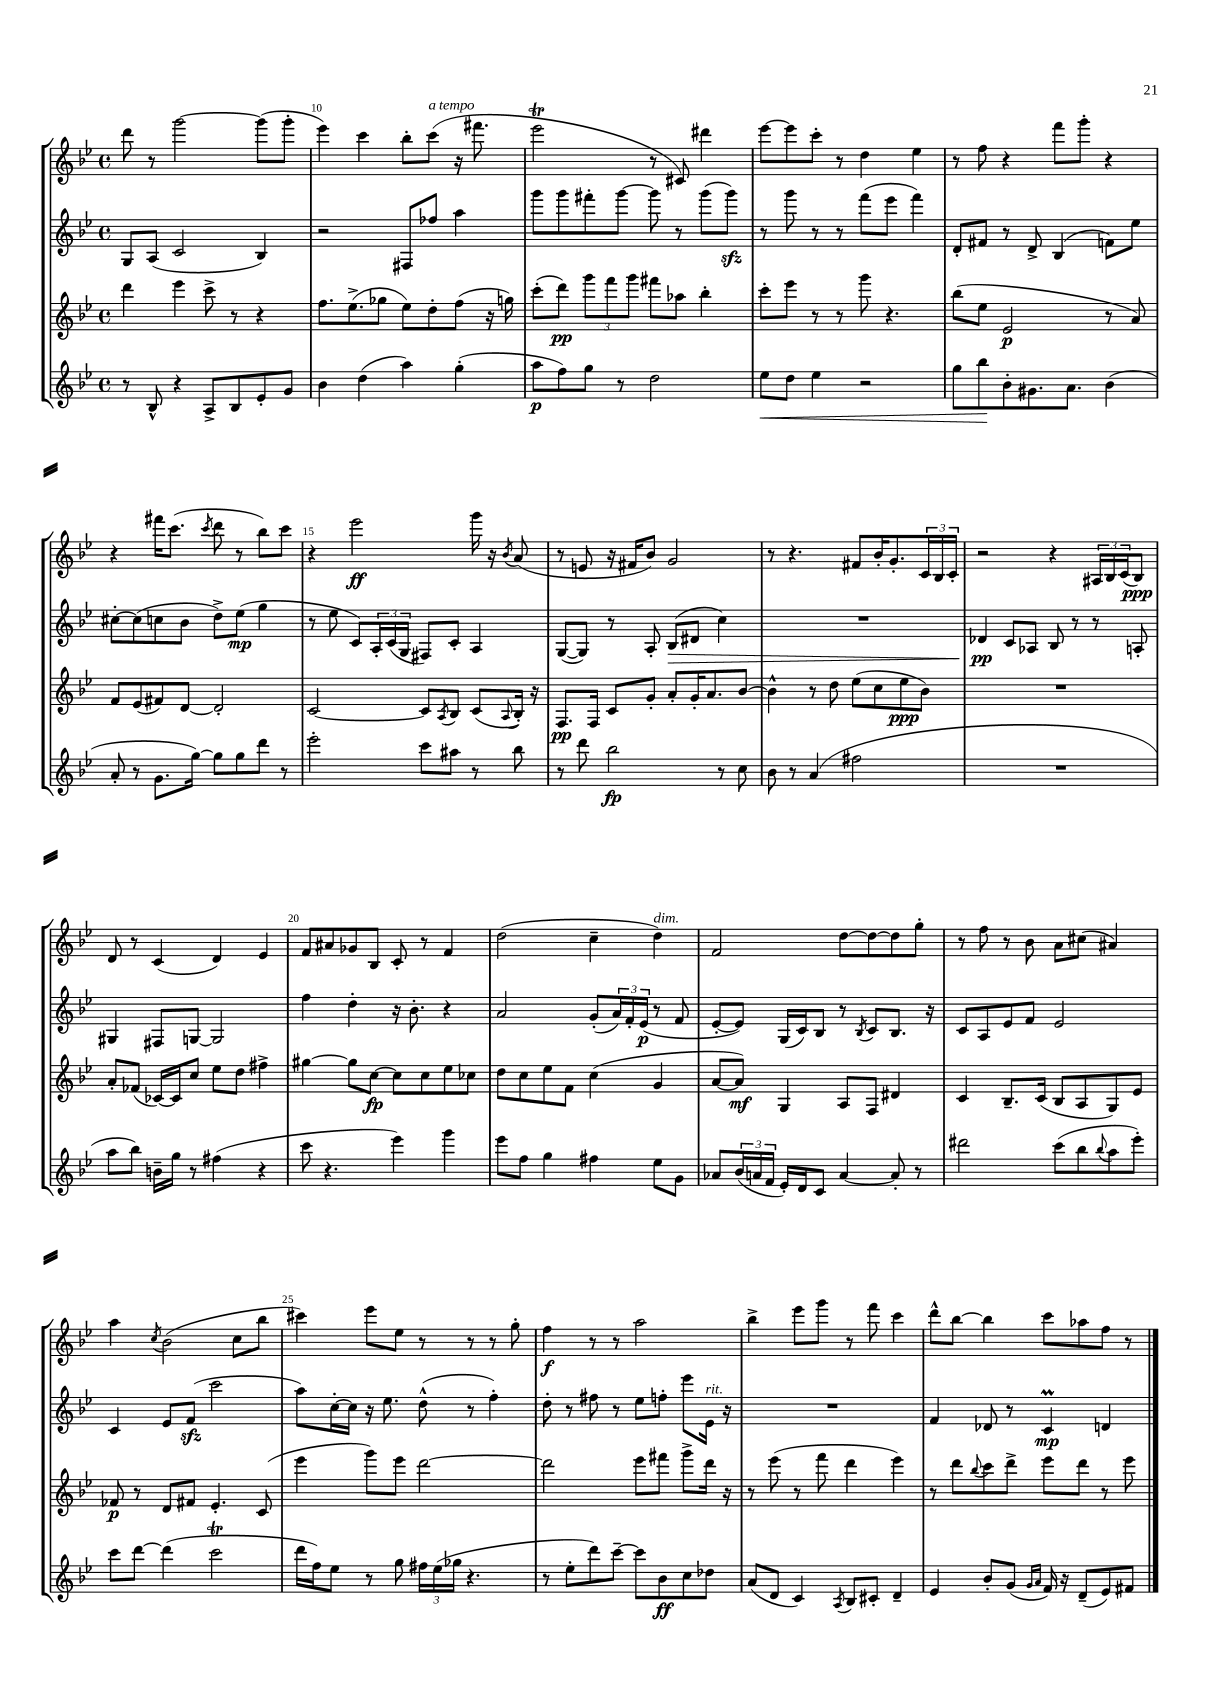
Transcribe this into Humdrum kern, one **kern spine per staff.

**kern	**kern	**kern	**kern
*staff4	*staff3	*staff2	*staff1
*clefG2	*clefG2	*clefG2	*clefG2
*k[b-e-]	*k[b-e-]	*k[b-e-]	*k[b-e-]
*M4/4	*M4/4	*M4/4	*M4/4
*met(c)	*met(c)	*met(c)	*met(c)
8r	4ddd	8G	8ddd
8B-^^	.	(8A	8r
4r	4eee-	2c	[2ggg
8A^	8ccc^	.	.
8B-	8r	.	.
8e-'	4r	4B-)	(8ggg]
8g	.	.	8ggg'
=	=	=	=
4b-	8.ff	2r	4eee-)
.	(8.ee-^	.	.
(4dd	.	.	4ccc
.	8gg-	.	.
4aa)	8ee-)	8F#	8bb-'
.	8dd'	8ff-	(8ccc
(4gg'	(8ff	4aa	16r
.	.	.	8.fff#
.	16r	.	.
.	16gg)	.	.
=	=	=	=
8aa	(8ccc'	8ggg	2eee-
8ff)	8ddd)	8ggg	.
8gg	12ggg	8fff#'	.
.	12fff	.	.
8r	.	[8ggg	.
.	12ggg	.	.
2dd	8fff#	8ggg]	8r
.	8aa-	8r	8c#)
.	4bb-'	(8ggg	4ddd#
.	.	8ggg)	.
=	=	=	=
8ee-	8ccc'	8r	[8eee-
8dd	8eee-	8ggg	8eee-]
4ee-	8r	8r	8ccc'
.	8r	8r	8r
2r	8ggg	(8fff	4dd
.	4.r	8eee-	.
.	.	4fff)	4ee-
=	=	=	=
8gg	(8bb-	8d'	8r
8bb-	8ee-	8f#	8ff
8b-'	2e-	8r	4r
8.g#	.	8d^	.
.	.	(4B-	8fff
8.a	.	.	.
.	.	.	8ggg'
(4b-	8r	8f)	4r
.	8a)	8ee-	.
=	=	=	=
8a'	8f	[8cc#'	4r
8r	(8e-	(8cc#]	.
8.g	8f#)	8cc	16fff#
.	.	.	(8.ccc
.	[8d	8b-	.
[16gg)	.	.	.
.	.	.	8qccc
8gg]	2d']	8dd^)	8ddd
8gg	.	(8ee-	8r
8ddd	.	4gg	8bb-)
8r	.	.	8ccc
=	=	=	=
2eee-'	[2c	8r	4r
.	.	8ee-	.
.	.	8c)	2eee-
.	.	24A'	.
.	.	(24c	.
.	.	24G	.
8ccc	8c]	8F#)	.
.	8qA	.	.
8aa#	8B-	8c'	.
8r	(8c	4A	16ggg
.	.	.	16r
.	8qqA	.	8qb-
8bb-	16B-')	.	(8a
.	16r	.	.
=	=	=	=
8r	8.F	([8G	8r
8ddd	.	8G])	8e
.	16F	.	.
2bb-	8c	8r	16r
.	.	.	16f#
.	8g'	8A'	8b-)
.	8a'	(8B-	2g
.	16g'	8d#	.
.	8.a	.	.
8r	.	4cc)	.
8cc	[8b-	.	.
=	=	=	=
8b-	4b-^^]	1r	8r
8r	.	.	4.r
(4a	8r	.	.
.	8dd	.	.
2ff#	(8ee-	.	8f#
.	8cc	.	16b-'
.	.	.	8.g'
.	8ee-	.	.
.	8b-)	.	24c
.	.	.	24B-
.	.	.	24c'
=	=	=	=
1r	1r	4d-	2r
.	.	8c	.
.	.	8A-	.
.	.	8B-	4r
.	.	8r	.
.	.	8r	24A#
.	.	.	24B-
.	.	.	(24c
.	.	8A'	8B-)
=	=	=	=
8aa	8a'	4G#	8d
8bb-)	(8f-	.	8r
16b~	[16c-)	8F#	(4c
16gg	16c-]	.	.
8r	8cc	[8G	.
(4ff#	8ee-	2G]	4d)
.	8dd	.	.
4r	4ff#^	.	4e-
=	=	=	=
8ccc	[4gg#	4ff	8f
4.r	.	.	8a#
.	8gg#]	4dd'	8g-
.	[8cc	.	8B-
4eee-)	8cc]	16r	8c'
.	.	8.b-'	.
.	8cc	.	8r
4ggg	8ee-	4r	4f
.	8cc-	.	.
=	=	=	=
8eee-	8dd	2a	(2dd
8ff	8cc	.	.
4gg	8ee-	.	.
.	8f	.	.
4ff#	(4cc	(8g'	4cc~
.	.	24a)	.
.	.	24f'	.
.	.	(24e-	.
8ee-	4g	8r	4dd)
8g	.	8f	.
=	=	=	=
8a-	[8a	[8e-'	2f
(24b-	8a])	8e-])	.
24a	.	.	.
24f	.	.	.
16e-')	4G	(16G	.
16d	.	16c)	.
8c	.	8B-	.
[4a	8A	8r	[8dd
.	.	8qB-	.
.	8F	8c	8dd_
8a']	4d#	8.B-	8dd]
8r	.	.	8gg'
.	.	16r	.
=	=	=	=
2ddd#	4c	8c	8r
.	.	8A	8ff
.	8.B-~	8e-	8r
.	.	8f	8b-
.	(16c	.	.
(8ccc	8B-	2e-	8a
8bb-	8A	.	(8cc#
8qqbb-	.	.	.
8aa	8G)	.	4a#)
8eee-')	8e-	.	.
=	=	=	=
8ccc	8f-	4c	4aa
[8ddd	8r	.	.
.	.	.	8qcc
(4ddd]	8d	8e-	(2b-
.	8f#	(8f	.
2ccc	4.e-'	2ccc	.
.	.	.	8cc
.	(8c	.	8bb-
=	=	=	=
16ddd	4eee-	8aa)	4ccc#)
16ff)	.	.	.
8ee-	.	[16cc'	.
.	.	16cc]	.
8r	8ggg)	16r	8eee-
.	.	8.ee-	.
8gg	8eee-	.	8ee-
24ff#	[2ddd	(8dd^^	8r
(24ee-	.	.	.
24gg-	.	.	.
4.r	.	8r	8r
.	.	4ff')	8r
.	.	.	8gg'
=	=	=	=
8r	2ddd]	8dd'	4ff
8ee-'	.	8r	.
8ddd)	.	8ff#	8r
[8ccc~	.	8r	8r
8ccc]	8eee-	8ee-	2aa
8b-	8fff#	8ff'	.
8cc	8ggg^	8eee-	.
8dd-	16ddd	16e-	.
.	16r	16r	.
=	=	=	=
(8a	8r	1r	4bb-^
8d	(8eee-	.	.
4c)	8r	.	8eee-
.	8fff	.	8ggg
8qA	.	.	.
8B-	4ddd	.	8r
8c#'	.	.	8fff
4d~	4eee-)	.	4ccc
=	=	=	=
4e-	8r	4f	8ddd^^
.	8ddd	.	[8bb-
.	8qqbb-	.	.
8b-'	8ccc	8d-	4bb-]
(8g	8ddd^	8r	.
16qqg	.	.	.
16qqa	.	.	.
16f)	8eee-	4c	8ccc
16r	.	.	.
(8d~	8ddd	.	8aa-
8e-)	8r	4d	8ff
8f#	8eee-	.	8r
==	==	==	==
*-	*-	*-	*-
